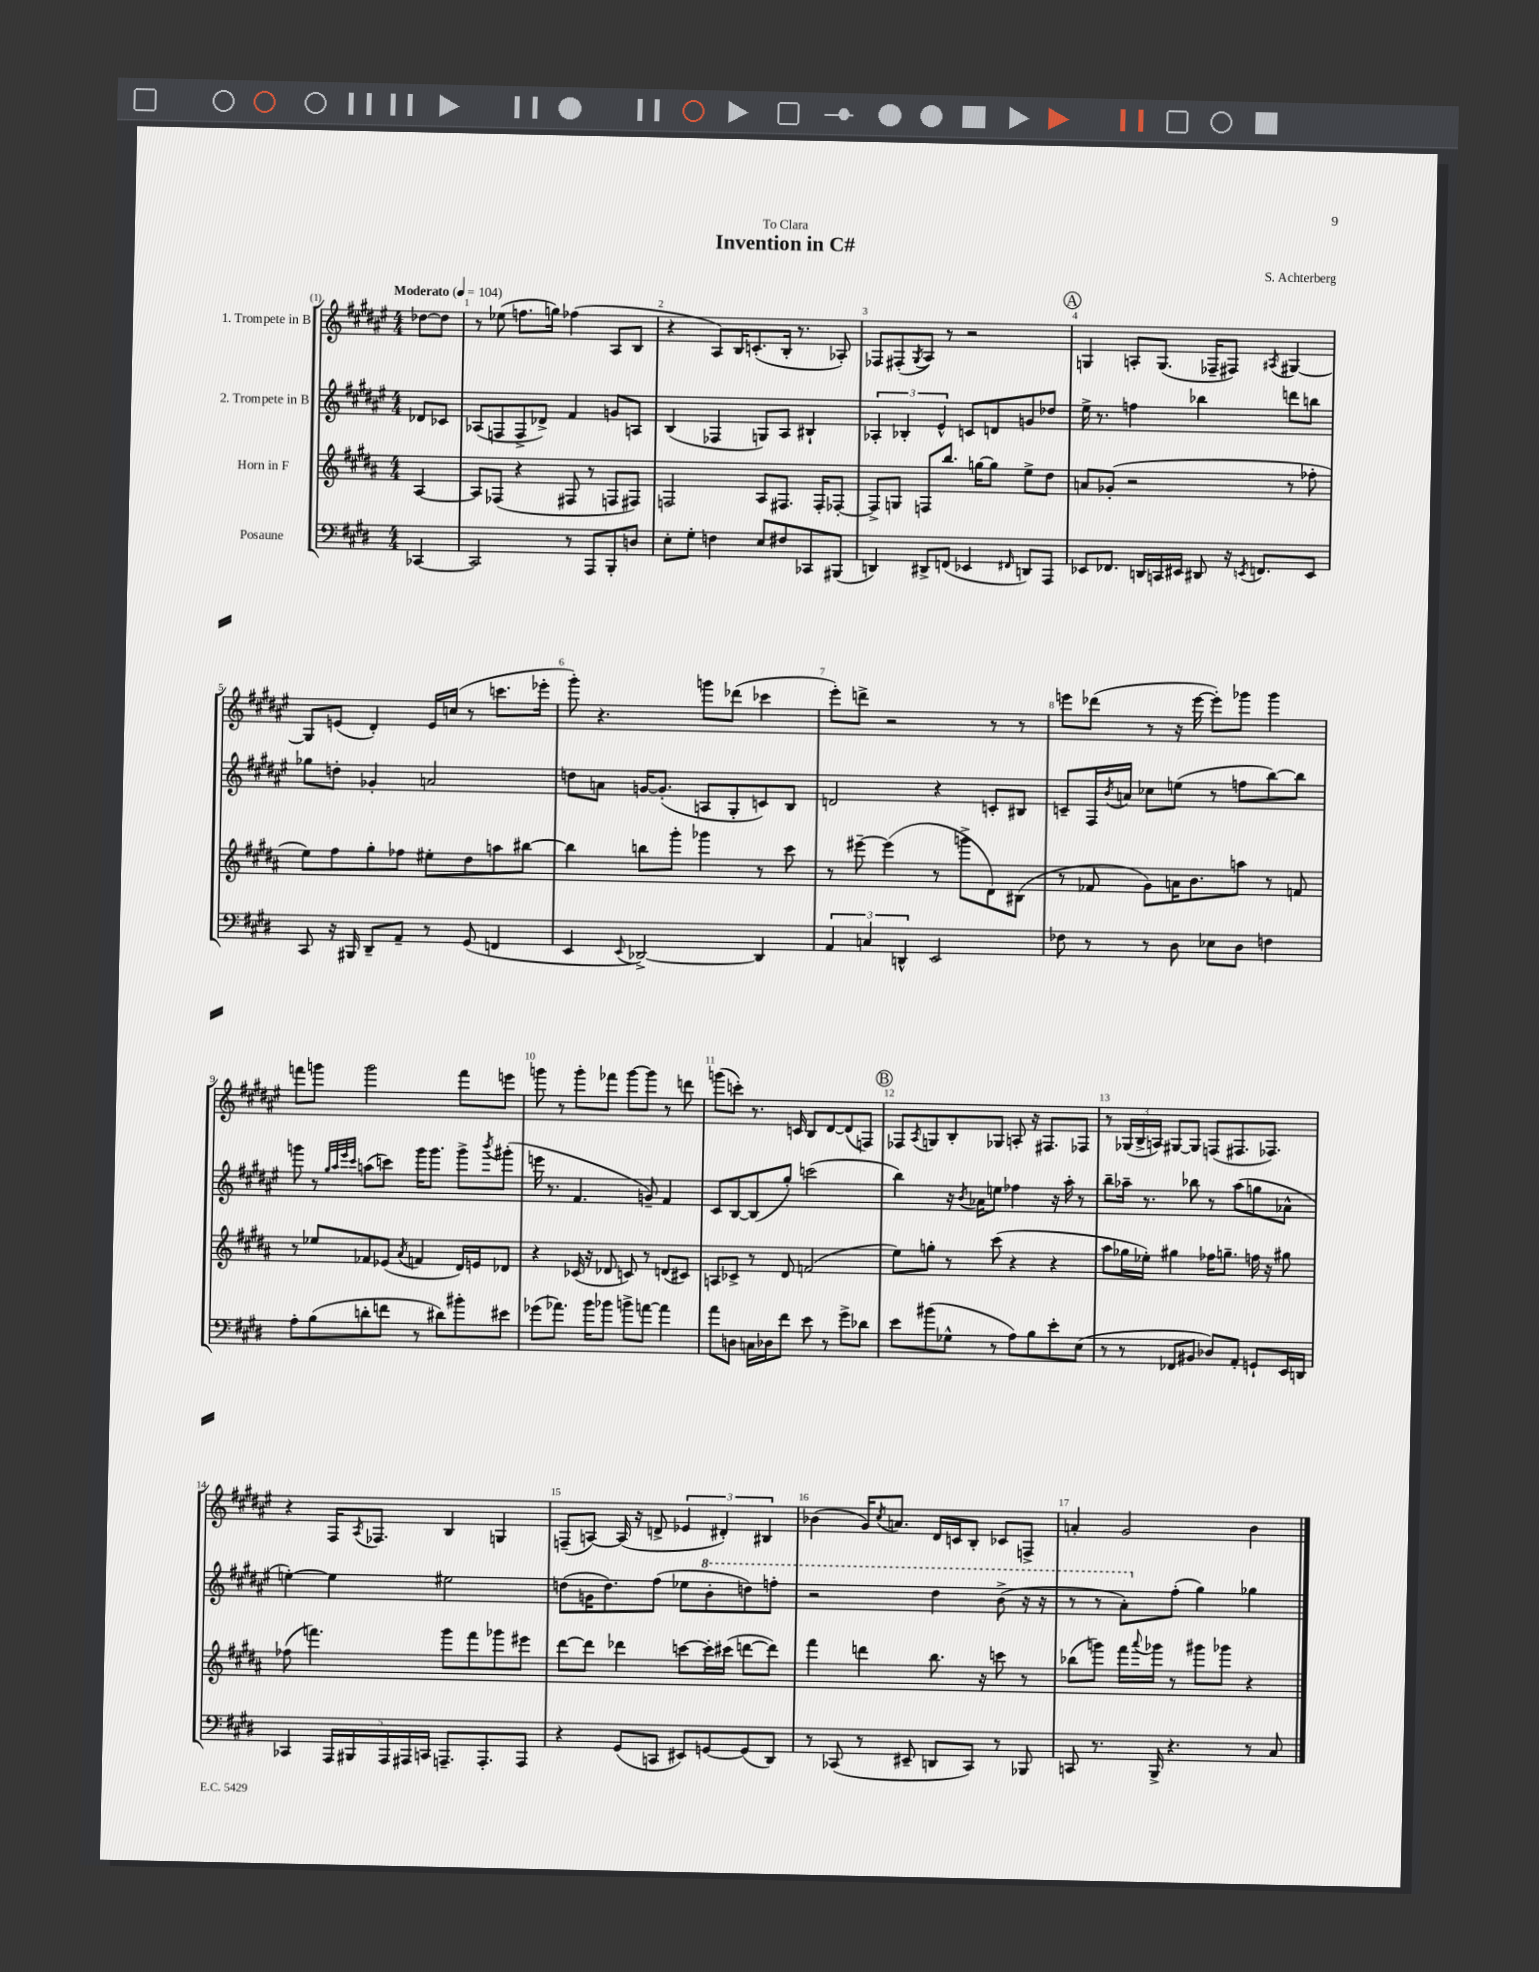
\header { title = "Invention in C#" composer = "S. Achterberg" dedication = "To Clara" }
<<
\new StaffGroup <<
\new Staff = "s0" \with { instrumentName = "1. Trompete in B" } {
    \clef treble \key fis \major \numericTimeSignature \time 4/4 \partial 4 \tempo "Moderato" 4 = 104
    des''8~ des''8 |
    r8 ees''8( f''8. g''16) fes''4( ais8 b8 |
    r4 ais8) b16 c'8.-.( b16-. r8. aes8-.) |
    fes8 fis8-.( \acciaccatura { gis8 } ais8) r8 r2 |
    \mark \markup { \circle "A" } g4 a8-. g8.( fes16-- fis8) \acciaccatura { ais8 } gis4~ |
    gis8 e'8( dis'4-.) e'16 c''16( r8 c'''8. ees'''16-. |
    gis'''8-.) r4. g'''8 des'''8( ces'''4 |
    eis'''8-.) d'''8-> r2 r8 r8 |
    e'''8 des'''8( r8 r16 e'''16~ e'''8-.) ges'''8 ges'''4 |
    f'''8 g'''8 g'''2 f'''8 e'''8 |
    g'''8 r8 g'''8-. fes'''8 g'''8~ g'''8 r8 d'''8 |
    g'''8( c'''8-.) r8. c'16 b8 dis'8~ dis'8( f8) |
    \mark \markup { \circle "B" } fes8 \acciaccatura { ais8 } g8 b8-. ges8 a8-. r16 fis8. fes8 |
    r8 \tuplet 3/2 { ges16( b16-> a16) } gis8~ gis8 f8( fis8. fes8.) |
    r4 fis16 \acciaccatura { ais8 } fes8. b4 g4 |
    f8--( a8~) a16( r16 d'8-> \tuplet 3/2 { ees'4 dis'4-.) bis4 } |
    bes'4( gis'16) \acciaccatura { cis''8 } a'8. dis'16 c'16 b8-. ces'8 f8-> |
    a'4-. gis'2 b'4 \bar "|." |
}
\new Staff = "s1" \with { instrumentName = "2. Trompete in B" } {
    \clef treble \key fis \major \numericTimeSignature \time 4/4 \partial 4
    des'8 ces'8 |
    aes8( f8 f8-> des'8->) fis'4 g'8 a8 |
    b4( fes4 g8) ais8 bis4-! |
    \tuplet 3/2 { aes4-. bes4-. eis'4-^ } c'8 d'8 g'8 des''8 |
    \mark \markup { \circle "A" } eis''16-> r8. f''4 bes''4 d'''8 b''8 |
    ges''8 d''8-. ges'4-. a'2 |
    d''8 a'8 g'16~ g'8.-.( a8 gis8-. c'8) b8 |
    d'2 r4 c'8-. bis8 |
    c'8-- fis16 \acciaccatura { b'8 } a'16 ces''8 e''8( r8 f''8 b''8~) b''8 |
    g'''8 r8 \grace { gis''32 ais''32 eis'''32 cis'''32 } a''8( c'''8) g'''16 g'''8. g'''8-> \acciaccatura { b'''8 } gis'''8-.( |
    e'''16 r8. fis'4. g'8--) fis'4 |
    cis'8 b8~ b8( gis''8-.) c'''2( |
    \mark \markup { \circle "B" } b''4) r16 \acciaccatura { b'8 } aes'16 e''8 fes''4 r16 ais''16-. r8 |
    b''8-- aes''16-- r8. bes''8 r8 aes''8( g''8 aes'8-^ |
    e''4~-.) e''4 eis''2 |
    d''8( g'16 d''8.) fis''8( ees''8 \ottava #1 b''8-. d'''8) f'''8-. |
    r2 dis'''4 b''8->( r16 r16 |
    r8 r8 ais''8-.) \ottava #0 fis''8-.( gis''4) ges''4 \bar "|." |
}
\new Staff = "s2" \with { instrumentName = "Horn in F" } {
    \clef treble \key b \major \numericTimeSignature \time 4/4 \partial 4
    ais4~ |
    ais8 fes8( r4 fis8 r8 f8 fis8) |
    f2 ais8 fis8. fis16-. fes8~-. |
    fes8-> g8 f8 b''8. g''16~ g''8 e''8-> dis''8 |
    \mark \markup { \circle "A" } a'8 ges'8-.( r2 r8 fes''8-. |
    e''8) fis''8 gis''8-. fes''8 eis''8-. dis''8 a''8 bis''8~ |
    bis''4 b''8 gis'''8-. ges'''4 r8 cis'''8 |
    r8 eis'''8~-- eis'''4( r8 g'''8-> dis'8) bis8( |
    r8 fes'8 gis'8) a'16 b'8. a''8 r8 f'8 |
    r8 ees''8 fes'8 ees'8( \acciaccatura { ais'8 } f'4 dis'16) e'16 des'8 |
    r4 ces'16( r16 des'8 c'8) r8 d'8( cis'8) |
    a8 ces'8-> r8 dis'8 f'2( |
    \mark \markup { \circle "B" } e''8) g''8-. r8 cis'''8( r4 r4 |
    ais''8 ges''16 ees''16-.) gis''4 fes''16 g''8.-- f''16 r16 gis''8 |
    fes''8( f'''4.) gis'''8 f'''8 ges'''8 eis'''8 |
    dis'''8~ dis'''8 des'''4 c'''8~ c'''16-. cis'''16( d'''8~ d'''8) |
    fis'''4 d'''4 b''8. r16 c'''8 r8 |
    bes''8( g'''8) fis'''16 \appoggiatura { ais'''8 } ges'''16 r8 gis'''8 ges'''8 r4 \bar "|." |
}
\new Staff = "s3" \with { instrumentName = "Posaune" } {
    \clef bass \key e \major \numericTimeSignature \time 4/4 \partial 4
    ces,4~ |
    ces,2 r8 a,,8 b,,8-. d8 |
    e8-. gis8-. f4 e8 fis8 ces,8 bis,,8( |
    d,4) dis,8-> f,8( ees,4 \grace { fis,16 } d,8) a,,8 |
    \mark \markup { \circle "A" } ees,8 fes,8. d,16 c,16 eis,16 dis,8 r16 \acciaccatura { e,8 } f,8. e,8 |
    cis,8 r16 bis,,16 dis,8-- a,8-- r8 gis,8( f,4 |
    e,4 \appoggiatura { e,8 } des,2~->) des,4 |
    \tuplet 3/2 { a,4 c4 d,4-^ } e,2 |
    fes8 r8 r8 dis8 ees8 dis8 f4 |
    a8-. b8( d'8-. f'8 r8 dis'8) bis'8-. eis'8 |
    ges'8( aes'8.) b'16 bes'8 b'8-> a'8~ a'4 |
    a'8 d8 c16 des16 fis'8 e'8 r8 gis'8-> des'8 |
    \mark \markup { \circle "B" } e'8 bis'8( ges8-^ r8 a8) b8 e'8-. e8( |
    r8 r8 fes,8 bis,8 des8) a,8-. g,8-! e,16 d,16 |
    ces,4 \tuplet 5/4 { a,,16 bis,,16 a,,16 ais,,16 c,16 } a,,8.-- a,,8.-. a,,8 |
    r4 gis,8( c,8 eis,8) g,8~ g,8( dis,8) |
    r8 ces,8( r8 eis,8-- d,8 ces,8) r8 bes,,8 |
    c,8 r8. b,,16-> r4. r8 cis8 \bar "|." |
}
>>
>>
\layout { \context { \Score \override BarNumber.break-visibility = ##(#f #t #t) barNumberVisibility = #all-bar-numbers-visible } }
